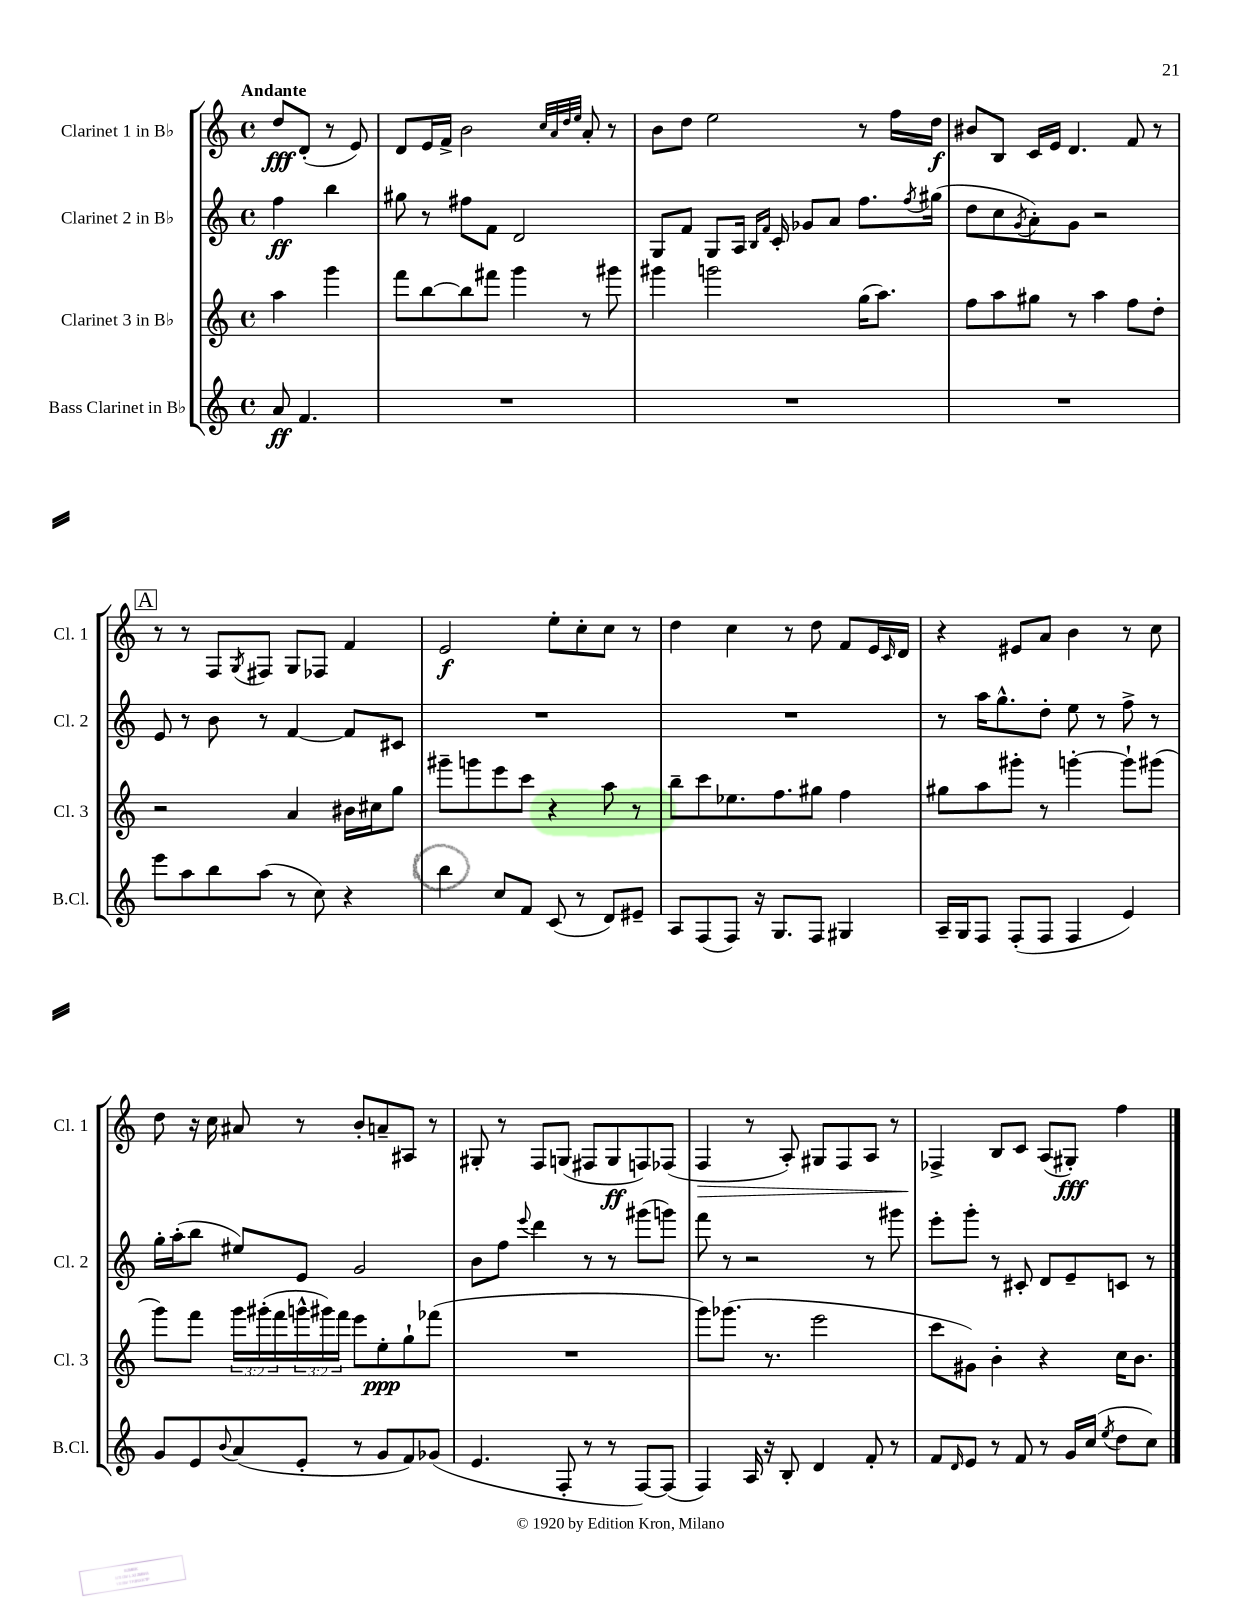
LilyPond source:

<<
\new StaffGroup <<
\new Staff = "s0" \with { instrumentName = "Clarinet 1 in Bb" shortInstrumentName = "Cl. 1" } {
    \clef treble \key c \major \defaultTimeSignature \time 4/4 \partial 2 \tempo "Andante"
    d''8\fff d'8-.( r8 e'8) |
    d'8 e'16 f'16-> b'2 \grace { c''32 a'32 d''32 e''32 } a'8-. r8 |
    b'8 d''8 e''2 r8 f''16 d''16\f |
    bis'8 b8 c'16 e'16 d'4. f'8 r8 |
    \mark \markup { \box "A" } r8 r8 f8 \acciaccatura { g8 } fis8 g8 fes8 f'4 |
    e'2\f e''8-. c''8-. c''8 r8 |
    d''4 c''4 r8 d''8 f'8 e'16 \grace { c'16 } d'16 |
    r4 eis'8 a'8 b'4 r8 c''8 |
    d''8 r16 c''16 ais'8 r8 b'8-. a'8-- ais8 r8 |
    gis8-. r8 f8 g8( fis8 g8\ff f8) fes8( |
    f4\> r8 a8-.) gis8 f8 a8 r8 |
    fes4->\! b8 c'8 a8( gis8-.\fff) f''4 \bar "|." |
}
\new Staff = "s1" \with { instrumentName = "Clarinet 2 in Bb" shortInstrumentName = "Cl. 2" } {
    \clef treble \key c \major \defaultTimeSignature \time 4/4 \partial 2
    f''4\ff b''4 |
    gis''8 r8 fis''8 f'8 d'2 |
    g8 f'8 g8 a16 \grace { b16 f'16 } c'16-. ges'8 a'8 f''8. \acciaccatura { f''8 } gis''16( |
    d''8 c''8 \acciaccatura { g'8 } a'8-.) g'8 r2 |
    \mark \markup { \box "A" } e'8 r8 b'8 r8 f'4~ f'8 cis'8 |
    R1 |
    R1 |
    r8 a''16 g''8.-^ d''8-. e''8 r8 f''8-> r8 |
    g''16-. a''16-.( b''8 eis''8) e'8 g'2 |
    b'8 f''8 \appoggiatura { e'''8 } d'''4 r8 r8 gis'''8( g'''8) |
    f'''8 r8 r2 r8 gis'''8 |
    e'''8-. g'''8-. r8 cis'8-. d'8 e'8-- c'8 r8 \bar "|." |
}
\new Staff = "s2" \with { instrumentName = "Clarinet 3 in Bb" shortInstrumentName = "Cl. 3" } {
    \clef treble \key c \major \defaultTimeSignature \time 4/4 \override Staff.TupletNumber.text = #tuplet-number::calc-fraction-text \partial 2
    a''4 g'''4 |
    f'''8 b''8~ b''8 fis'''8 g'''4 r8 gis'''8 |
    gis'''4 g'''2 g''16( a''8.) |
    f''8 a''8 gis''8 r8 a''4 f''8 d''8-. |
    \mark \markup { \box "A" } r2 a'4 bis'16 cis''16 g''8 |
    gis'''8-- g'''8 e'''8 c'''8 r4 a''8 r8 |
    b''8-- c'''8 ees''8. f''8. gis''8 f''4 |
    gis''8 a''8 gis'''8-. r8 g'''4~-. g'''8-! gis'''8( |
    g'''8) f'''8 \tuplet 3/2 { g'''16 gis'''16-.( f'''16 } \tuplet 3/2 { g'''16-^ gis'''16) f'''16 } e'''8 e''8-.\ppp g''8-! fes'''8( |
    R1 |
    g'''8) ges'''8.( r8. e'''2 |
    c'''8 gis'8) b'4-. r4 c''16 b'8. \bar "|." |
}
\new Staff = "s3" \with { instrumentName = "Bass Clarinet in Bb" shortInstrumentName = "B.Cl." } {
    \clef treble \key c \major \defaultTimeSignature \time 4/4 \partial 2
    a'8\ff f'4. |
    R1 |
    R1 |
    R1 |
    \mark \markup { \box "A" } e'''8 a''8 b''8 a''8( r8 c''8) r4 |
    b''4 c''8 f'8 c'8( r8 d'8) eis'8-- |
    a8 f8( f8) r16 g8. f8 gis4 |
    a16-- g16 f8 f8-.( f8 f4 e'4) |
    g'8 e'8 \appoggiatura { b'8 } a'8( e'8-. r8 g'8 f'8) ges'8( |
    e'4. f8-. r8 r8 f8~) f8( |
    f4) a16 r16 b8-. d'4 f'8-. r8 |
    f'8 \grace { d'16 } e'8 r8 f'8 r8 g'16 c''16( \acciaccatura { e''8 } d''8 c''8) \bar "|." |
}
>>
>>
\layout { \context { \Score \remove "Bar_number_engraver" } }
